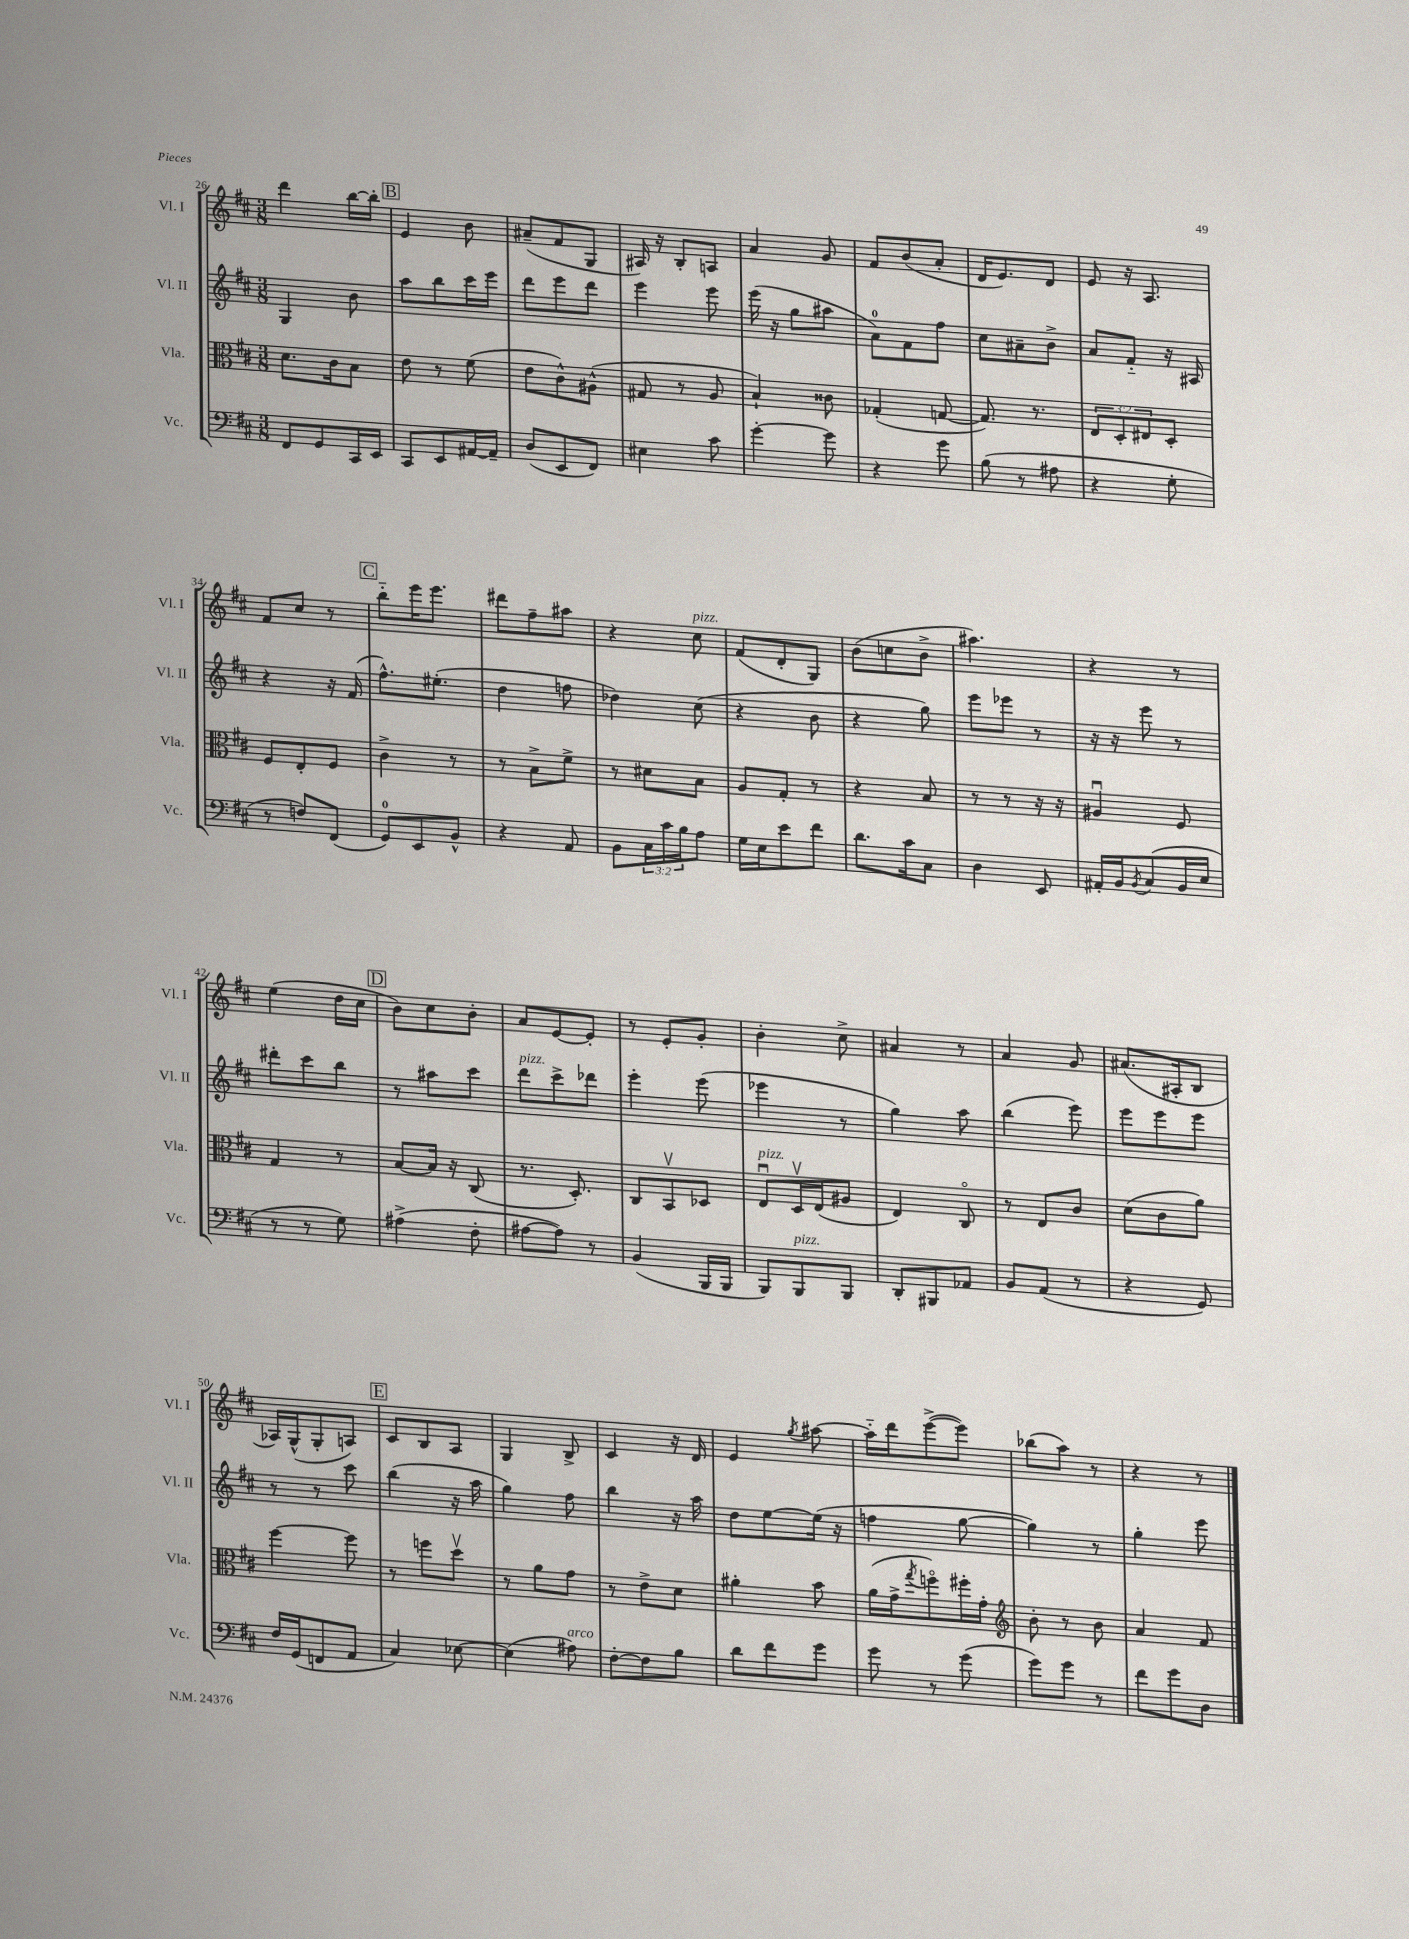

**kern	**kern	**kern	**kern
*part4	*part3	*part2	*part1
*staff4	*staff3	*staff2	*staff1
*I"Vc.	*I"Vla.	*I"Vl. II	*I"Vl. I
*I'Vc.	*I'Vla.	*I'Vl. II	*I'Vl. I
*clefF4	*clefC3	*clefG2	*clefG2
*k[f#c#]	*k[f#c#]	*k[f#c#]	*k[f#c#]
*M3/8	*M3/8	*M3/8	*M3/8
=26	=26	=26	=26
8FF#/L	8.d\L	4G/	4ddd\
8GG/	.	.	.
.	16c#\k	.	.
16CC#/L	8B\J	8b\	[16bb\LL
16EE/JJ	.	.	16bb'\JJ]
!!LO:REH:place=s1:t=B
=27	=27	=27	=27
8CC#/L	8e\	8aa\L	4e/
8EE/	8r	8bb\	.
[16AA#X/L	(8f#\	16ccc#\L	8b\
16AA#~/JJ]	.	16eee\JJ	.
=28	=28	=28	=28
(8D/L	8e\L	8ddd\L	(8a#X~/L
8EE/	8c#^^\)	8eee\	8f#/
8FF#/J)	(8A#X^^\J	8ddd\J	8G/J
=29	=29	=29	=29
4E#X\	8G#X/	4eee\	16A#X/)
.	.	.	16r
.	8r	.	8B'/L
8c#\	8A/	8eee\	8An/J
=30	=30	=30	=30
[4g'\	4B`/)	(16eee\	4a/
.	.	16r	.
.	.	8gg\L	.
8g\]	8c##X\	8aa#X\J	8g/
=31	=31	=31	=31
4r	(4G-X'/	8a\L)	8f#/L
.	.	8f#\	(8b/
8g\	[8Gn/	8ff#\J	8a'/J
=32	=32	=32	=32
(8B\	8.G/])	8cc#\L	16d/KL
.	.	.	8.e/)
8r	.	8a#X~\	.
.	8.r	.	.
8A#X\	.	8b^\J	8d/J
=33	=33	=33	=33
4r	12E/L	8a/L	8e/
.	12D'/	.	.
.	.	8f#/J	16r
.	12E#X/	.	.
.	.	.	8.A/
8G'\	8D'/J	16r	.
.	.	16A#X/	.
!!LO:LB:g=z
=34	=34	=34	=34
8r	8F#/L	4r	8f#/L
8Fn/L)	8E'/	.	8cc#/J
(8FF#/J	8F#/J	16r	8r
.	.	(16f#/	.
!!LO:REH:place=s1:t=C
=35	=35	=35	=35
8GG/L)	4c#^\	8.ff#^^\L)	8bb\L
8EE/	.	.	16eee\K
.	.	(8.ee#X'\J	8.eee\J
8BB^^/J	8r	.	.
=36	=36	=36	=36
4r	8r	4dd\	8ddd#X\L
.	8B^\L	.	8ff#~\
8AA/	8f#^\J	8ffn\	8aa#X\J
=37	=37	=37	=37
8BB\L	8r	4dd-X\)	4r
24C#\L	8d#X\L	.	.
24c#\	.	.	.
24B\J	.	.	.
!	!	!	!LO:TX:a:i:t=pizz.
8A\J	8B\J	(8cc#\	8cc#\
=38	=38	=38	=38
16G\LL	8A/L	4r	(8f#/L
16E\J	.	.	.
8e\	8G'/J	.	8d'/
8f#\J	8r	8b\	8G/J)
=39	=39	=39	=39
8.d\L	4r	4r	(8b\L
.	.	.	8ccn\
16c#\k	.	.	.
8C#\J	8B/	8gg\)	8b^\J
=40	=40	=40	=40
4D\	8r	8eee\L	4.aa#X\)
.	8r	8eee-X\J	.
8EE/	16r	8r	.
.	16r	.	.
=41	=41	=41	=41
16AA#X'/LL	4A#Xu/	16r	4r
16BB/J	.	16r	.
8qBB/	.	.	.
(8C#/	.	8eee\	.
16BB/L	8F#/	8r	8r
16E/JJ	.	.	.
!!LO:LB:g=z
=42	=42	=42	=42
8r	4G/	8ddd#X'\L	(4ee\
8r	.	8ccc#\	.
8G\)	8r	8bb\J	16dd\LL
.	.	.	16cc#\JJ
!!LO:REH:place=s1:t=D
=43	=43	=43	=43
(4A#X^\	[8B/L	8r	8b\L)
.	16B/Jk]	8aa#X\L	8cc#\
.	16r	.	.
8F#'\	(8C#/	8ccc#\J	8b'\J
=44	=44	=44	=44
!	!	!LO:TX:a:i:t=pizz.	!
[8A#X\L	8.r	8ddd\L	8a/L
8A#\J])	.	8ccc#^\	[8e/
.	8.D'/)	.	.
8r	.	8ddd-X\J	8e'/J]
=45	=45	=45	=45
(4BB/	8C#/L	4eee'\	8r
.	8BBv/	.	8e'/L
16BBB/LL	8D-X/J	(8eee\	8g'/J
16BBB/JJ	.	.	.
=46	=46	=46	=46
!	!LO:TX:a:i:t=pizz.	!	!
8BBB/L)	8Eu/L	4eee-X\	4b'\
!LO:TX:a:i:t=pizz.	!	!	!
8BBB/	16Dv/L	.	.
.	(16E/J	.	.
8BBB/J	8A#X/J	8r	8cc#^\
=47	=47	=47	=47
8DD'/L	4E/)	4gg\)	4a#X/
8BBB#X/	.	.	.
8AA-X/J	8C#/	8aa\	8r
=48	=48	=48	=48
8BB/L	8r	(4bb\	4a/
(8AA/J	8E/L	.	.
8r	8c#/J	8eee\)	8g/
=49	=49	=49	=49
4r	(8d\L	8eee\L	(8.a#X/L
.	8c#\	8eee\	.
.	.	.	16A#X'/k
8GG/)	8a\J)	8eee\J	8B/J
!!LO:LB:g=z
=50	=50	=50	=50
16F#/LL	[4ff#\	8r	16A-X/LL)
(16GG/J	.	.	(16G^^/J
8FFn/	.	8r	8G'/
8AA/J	8ff#\]	8ccc#\	8An/J)
!!LO:REH:place=s1:t=E
=51	=51	=51	=51
4C#/)	8r	(4bb\	8c#/L
.	8ffn\L	.	8B/
[8E-X\	8ddv\J	16r	8A/J
.	.	16aa\	.
=52	=52	=52	=52
(4E-\]	8r	4gg\)	4G/
.	8a\L	.	.
!LO:TX:a:i:t=arco	!	!	!
8A#X\)	8g\J	8ff#\	8B^/
=53	=53	=53	=53
[8F#'\L	8r	4bb\	4c#/
8F#\]	8e^\L	.	.
8B\J	8d\J	16r	16r
.	.	16aa\	16d/
=54	=54	=54	=54
8d\L	4a#X'\	8dd\L	4e/
8f#\	.	[8ee\	.
.	.	.	8qgg/
8g\J	8b\	(16ee\Jk]	[8aa#X\
.	.	16r	.
=55	=55	=55	=55
8g\	(16a\LL	4ffn\	16aa#\LL]
.	16g^\J	.	16ddd\J
.	8qgg/	.	.
8r	8ffn\)	.	([8eee^\
(8g\	16ff#X'\L	[8gg\	8eee\J])
.	16g'\JJ	.	.
=56	=56	=56	=56
*	*clefG2	*	*
8g\L)	8b'\	4gg\])	(8bb-X\L
8g\J	8r	.	8aa\J)
8r	8b\	8r	8r
=57	=57	=57	=57
8f#\L	4a/	4gg'\	4r
8g\	.	.	.
8D\J	8f#/	8eee\	8r
==	==	==	==
*-	*-	*-	*-
